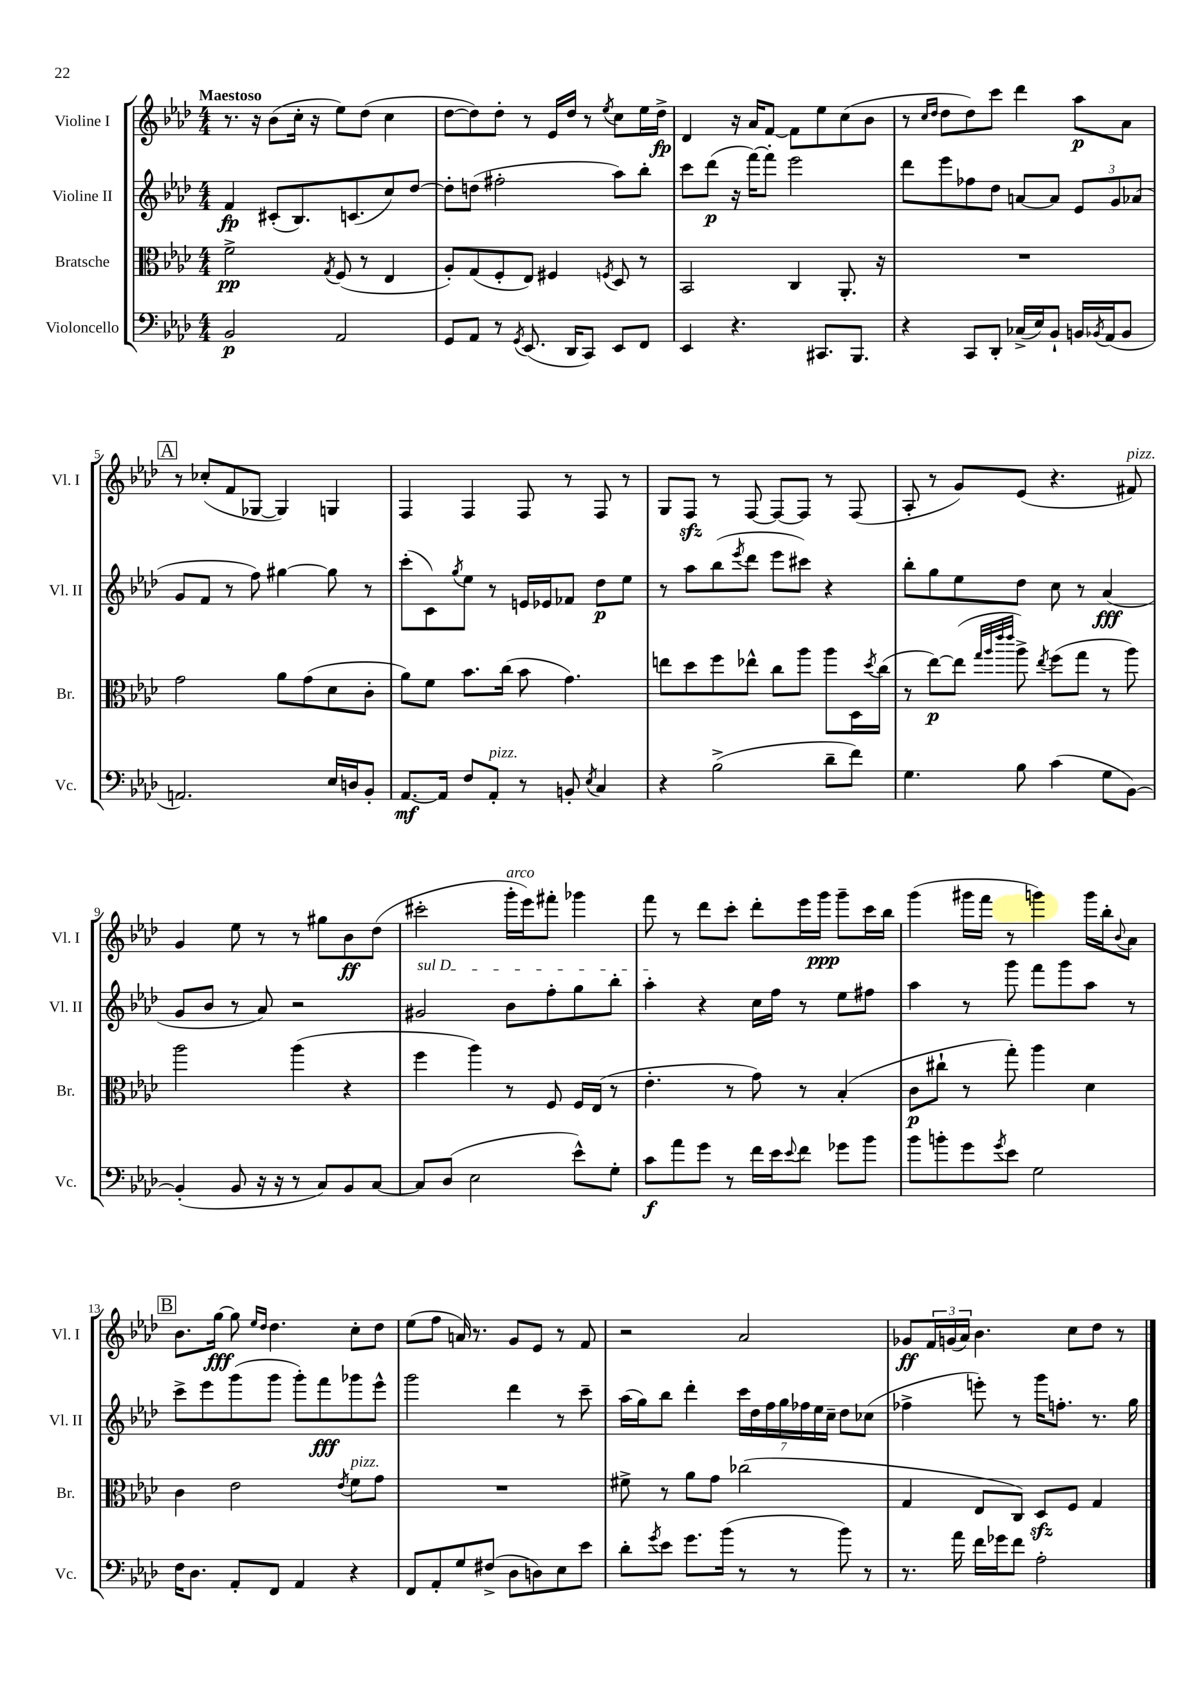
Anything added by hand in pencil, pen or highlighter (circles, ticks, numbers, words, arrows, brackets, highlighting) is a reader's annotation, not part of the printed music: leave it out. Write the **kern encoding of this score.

**kern	**kern	**kern	**kern
*staff4	*staff3	*staff2	*staff1
*clefF4	*clefC3	*clefG2	*clefG2
*k[b-e-a-d-]	*k[b-e-a-d-]	*k[b-e-a-d-]	*k[b-e-a-d-]
*M4/4	*M4/4	*M4/4	*M4/4
2BB-	2f^	4f	8.r
.	.	.	16r
.	.	(8c#'	(8b-
.	.	8.B-)	16cc'
.	.	.	16r
.	8qG	.	.
2AA-	(8F	.	8ee-)
.	.	(8.c	.
.	8r	.	(8dd-
.	4E-	8cc)	4cc
.	.	[8dd-	.
=	=	=	=
8GG	8A-')	8dd-']	[8dd-
8AA-	(8G	(8dd	8dd-])
8r	8F'	2ff#'	8dd-'
8qGG	.	.	.
(8.EE-	8E-)	.	8r
.	4F#	.	16e-
16DD-	.	.	16dd-
8CC)	.	.	8r
.	8qF	.	8qee-
8EE-	8D-	8aa-)	8cc
8FF	8r	8bb-'	16ee-
.	.	.	16dd-^
=	=	=	=
4EE-	2BB-	8ccc	4d-
.	.	(8ddd-	.
4.r	.	16r	16r
.	.	[16fff)	16a-
.	.	8fff']	[8f
.	4C	2eee-	8f]
8.CC#	.	.	8ee-
.	8.AA-'	.	(8cc
8.BBB-	.	.	.
.	.	.	8b-
.	16r	.	.
=	=	=	=
4r	1r	8ddd-	8r
.	.	.	16qqcc
.	.	.	16qqdd-
.	.	8eee-	8dd-
8CC	.	8ff-	8dd-)
8DD-'	.	8dd-	8ccc
(16C-^	.	[8a	4ddd-
16E-)	.	.	.
8BB-`	.	8a]	.
16BB	.	12e-	8aa-
8qBB-	.	.	.
(16AA-	.	.	.
.	.	12g	.
8BB-	.	.	8a-
.	.	(12a-	.
=	=	=	=
2.AA)	2g	8g	8r
.	.	8f	(8cc-'
.	.	8r	8f
.	.	8ff)	[8G-
.	8a-	[4gg#	4G-])
.	(8g	.	.
16E-	8d-	8gg#]	4G
16D	.	.	.
8BB-'	8c'	8r	.
=	=	=	=
[8.AA-	8a-)	(8ccc'	4F
.	8f	8c)	.
16AA-]	.	.	.
.	.	8qgg	.
8F	8.b-	8ee-	4F
8AA-'	.	8r	.
.	(16cc	.	.
8r	8b-	16e	8F
.	.	16e-	.
8BB'	4.g)	8f-	8r
8qE-	.	.	.
4C	.	8dd-	8F
.	.	8ee-	8r
=	=	=	=
4r	8ee	8r	8G
.	8dd-	8aa-	8F
(2B-^	8ff	(8bb-	8r
.	.	8qeee-	.
.	8ee-^^	8ddd-	[8F
.	8cc	8eee-	8F_
.	8aa-	8ccc#)	8F]
8d-~	8aa-	4r	8r
8f)	16D-	.	(8F
.	8qdd-	.	.
.	(16cc	.	.
=	=	=	=
4.G	8r	8bb-'	8A-'
.	[8ee-)	8gg	8r
.	(8ee-]	8ee-	8g)
.	32qqgg	.	.
.	32qqaa-	.	.
.	32qqeee-	.	.
.	32qqeee-	.	.
8B-	8aa-^)	8dd-	(8e-
.	8qee-	.	.
(4c	(8ff	8cc	4.r
.	8gg	8r	.
8G	8r	(4a-	.
[8BB-)	8aa-)	.	8f#)
=	=	=	=
(4BB-']	2aa-	8g	4g
.	.	8b-	.
8BB-	.	8r	8ee-
16r	.	8a-)	8r
16r	.	.	.
8r	(4aa-	2r	8r
8C)	.	.	8gg#
8BB-	4r	.	8b-
[8C	.	.	(8dd-
=	=	=	=
8C]	4ff	2g#	2ccc#'
(8D-	.	.	.
2E-	4aa-)	.	.
.	8r	8b-	16ggg'
.	.	.	16eee-)
.	8F	8ff'	8fff#'
8e-^^)	16F	8gg	4ggg-
.	(16E-	.	.
8G'	8r	8bb-'	.
=	=	=	=
8c	4.e-'	4aa-'	8fff
8a-	.	.	8r
8g	.	4r	8ddd-
8r	8r	.	8ccc'
16f	8g)	16cc	8ddd-'
16e-	.	16ff	.
8qqe-	.	.	.
8f	8r	8r	16eee-
.	.	.	16ggg
8g-	(4B-'	8ee-	8ggg~
8b-	.	8ff#	16ccc
.	.	.	16bb-
=	=	=	=
8b-	8c	4aa-	(4ggg
8b'	8cc#`	.	.
8g	8r	8r	16ggg#
.	.	.	16fff
8qg	.	.	.
8e-	8gg')	8ggg	8r
2G	4aa-	8fff	4ggg)
.	.	8ggg	.
.	4d-	8aa-	16ggg
.	.	.	16bb-'
.	.	.	8qqb-
.	.	8r	8a-
=	=	=	=
16F	4c	8ccc^	8.b-
8.D-	.	.	.
.	.	8eee-	.
.	.	.	[16gg
8AA-'	2e-	(8ggg	8gg]
.	.	.	16qqee-
.	.	.	16qqdd-
8FF	.	8ggg	4.dd-
4AA-	.	8ggg')	.
.	.	8fff	.
.	8qe-	.	.
4r	8f	8ggg-	8cc'
.	8g	8eee-^^	8dd-
=	=	=	=
8FF	1r	2ggg	(8ee-
8AA-'	.	.	8ff
8G	.	.	16a)
.	.	.	8.r
(8F#^	.	.	.
8D-	.	4ddd-	8g
8D)	.	.	8e-
8E-	.	8r	8r
8e-	.	8ccc~	8f
=	=	=	=
8d-'	8f#^	(16aa-	2r
.	.	16gg)	.
8qg	.	.	.
8e-	8r	8bb-	.
8.g	8a-	4ddd-'	.
.	8g	.	.
(16b-	.	.	.
8r	(2cc-	28ccc	2a-
.	.	28dd-	.
.	.	28ff	.
.	.	28gg	.
8r	.	.	.
.	.	28ff-	.
.	.	28ee-	.
.	.	28cc~	.
8b-)	.	8dd-	.
8r	.	(8cc-	.
=	=	=	=
8.r	4G	4ff-^	8g-
.	.	.	24f
.	.	.	(24g
16a-	.	.	.
.	.	.	24a-)
16f	8E-	8eee')	4.b-
16g-	.	.	.
8f	8C)	8r	.
2A-'	8D-	16ggg	.
.	.	8.ff'	.
.	8F	.	8cc
.	4G	8.r	8dd-
.	.	.	8r
.	.	16gg	.
==	==	==	==
*-	*-	*-	*-
